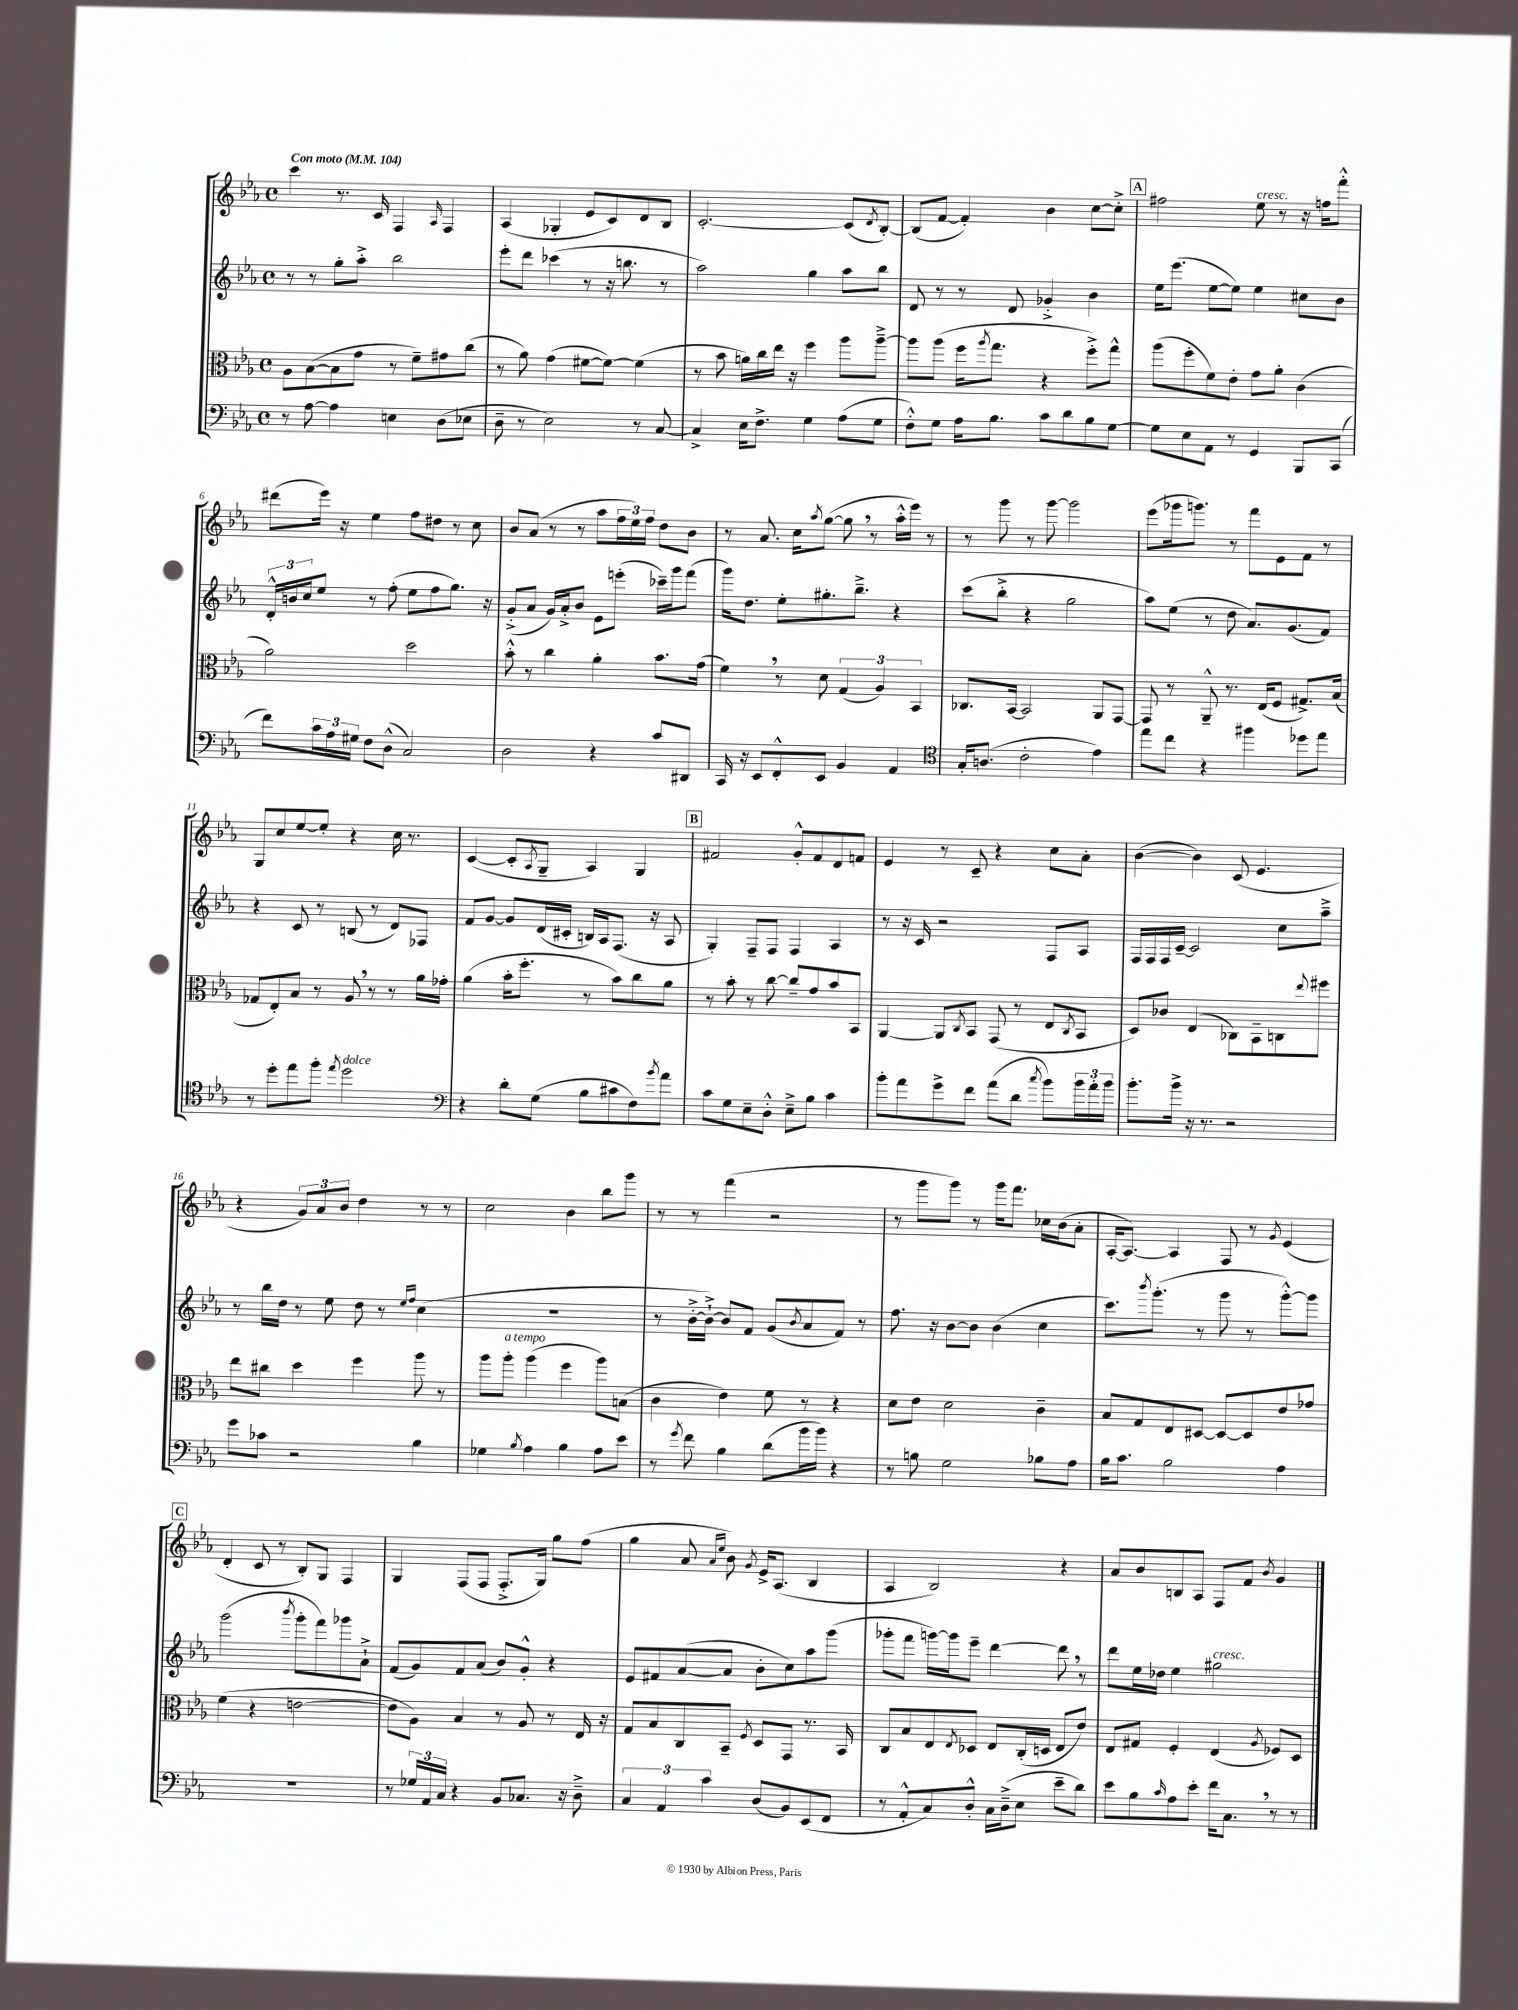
<<
\new StaffGroup <<
\new Staff = "s0" {
    \clef treble \key ees \major \defaultTimeSignature \time 4/4 \tempo "Con moto" 4 = 104
    c'''4 r8. c'16 f4 \grace { aes16 } f4 |
    aes4( ges4-. ees'8 c'8) d'8 bes8 |
    c'2.~-. c'8( \acciaccatura { d'8 } bes8~-.) |
    bes8( f'8~ f'4-.) bes'4 c''8~ c''8-.-> |
    \mark \markup { \box "A" } fis''2 ees''8^\markup { \italic "cresc." } r8 r16 f''16 f'''8-.-^ |
    dis'''8( ees'''16) r16 ees''4 f''8 dis''8 r8 c''8 |
    bes'8 aes'8( r8 r8 aes''8 \tuplet 3/2 { f''16 ees''16) f''16 } d''8 bes'8 |
    r8 aes'8. c''16 \acciaccatura { aes''8 } g''8~( g''8 \breathe r8 aes''16-.-^ ees'''16) r8 |
    r8 g'''8 r8 g'''8~ g'''2 |
    ees'''8( ges'''16 g'''8.) r8 f'''8 ees'8 f'8 r8 |
    g8 c''8 ees''8~ ees''8-. r4 c''16 r8. |
    c'4~( c'8-. \acciaccatura { aes8 } g8-- aes4) g4 |
    \mark \markup { \box "B" } fis'2 g'8-.-^ fis'8 d'8 f'8 |
    ees'4 r8 c'8-- r4 c''8 aes'8-. |
    bes'4~( bes'4) c'8( ees'4. |
    r4 \tuplet 3/2 { g'8) aes'8 bes'8 } d''4 r8 r8 |
    c''2 bes'4 bes''8 g'''8 |
    r8 r8 f'''4( r2 |
    r8 g'''8 g'''8) r8 g'''16 f'''8. ces''16 bes'16( aes'8-. |
    aes16~-. aes8.~) aes4 f8 r8 \acciaccatura { g'8 } ees'4( |
    \mark \markup { \box "C" } d'4-. c'8 r8 bes8-.) g8 f4 |
    g4 f8( f8 f8.-.-> g16) g''8 f''8( |
    g''4 aes'8 \grace { aes'16 ees''16 } bes'8) \acciaccatura { g'8 } ees'16-> aes8.( bes4 |
    aes4 bes2) r4 |
    aes'8 bes'8 b8 aes8 f8 f'8 \acciaccatura { bes'8 } g'4 \bar "|." |
}
\new Staff = "s1" {
    \clef treble \key ees \major \defaultTimeSignature \time 4/4
    r8 r8 g''8-. aes''8-.-> bes''2 |
    ees'''8-. d'''8 ces'''4( r8 r16 b''8. r8 |
    aes''2) g''4 aes''8 bes''8 |
    d'8 r8 r8 d'8 ges'4-.-> bes'4 |
    \mark \markup { \box "A" } ees''16 ees'''8.( ees''8~ ees''8) ees''4 cis''8 bes'8 |
    \tuplet 3/2 { d'16-.-^ b'16 c''16 } ees''8 r8 f''8-.( ees''8 f''8 g''8.) r16 |
    g'8-.->( aes'8 g'16) aes'16-.-> bes'8 ees'8 e'''8-.( ces'''16--) g'''16 f'''8( |
    g'''16) d''8. ees''8-. gis''8.-. bes''8.---> r4 |
    c'''8( bes''8-.-> r4 g''2 |
    aes''8) ees''8( r8 d''8 aes'8.) g'8.( f'8) |
    r4 c'8 r8 b8( r8 d'8) fes8 |
    f'8 g'8~ g'8 d'16( cis'16-. b16) aes16 f8.( r16 aes8 |
    \mark \markup { \box "B" } g4-.) f8-- f8 f4 aes4 |
    r8 r16 c'16 r2 f8 aes8 |
    f16 f16 f16 c'16~-- c'2 c''8 aes''8---> |
    r8 bes''16 d''16 r8 ees''8 d''8 r8 \grace { ees''16 f''16 } c''4( |
    R1 |
    r8 bes'16~-.-> bes'16~-!->) bes'8 f'8 g'8( \acciaccatura { bes'8 } aes'8 f'8) r8 |
    f''8. r16 bes'8~ bes'8 bes'4( c''4 |
    c'''8.) \acciaccatura { bes'''8 } g'''8.-.( r8 g'''8 r8 g'''8~-.-^) g'''8 |
    \mark \markup { \box "C" } g'''2( \acciaccatura { bes'''8 } g'''8-. f'''8) ges'''8 aes'8-!-> |
    f'8( g'8) f'8 aes'8( bes'8) g'8-.-^ r4 |
    ees'8 fis'8 aes'8~( aes'8 bes'8-. c''8) aes''8 g'''8( |
    ges'''8-. f'''8 g'''16~) g'''16 ees'''8-- d'''4~ d'''8 \breathe r8 |
    d'''8 ees''16 des''16 ees''4 gis''2^\markup { \italic "cresc." } \bar "|." |
}
\new Staff = "s2" {
    \clef alto \key ees \major \defaultTimeSignature \time 4/4
    aes8 bes8~( bes8 g'8 r8 f'8--) gis'8 c''8( |
    r8 aes'8) g'4( fis'8~ fis'8~) fis'4( |
    r8 bes'8 a'16) c''16 ees''16 r16 f''4 aes''8 aes''8~---> |
    aes''8 aes''8( f''16 \acciaccatura { aes''8 } g''8. r4 f''8-.->) g''8-^ |
    \mark \markup { \box "A" } aes''8( f''8-. f'8) ees'8-. g'8 aes'8-. c'4( |
    aes'2) d''2 |
    bes'8-.-^ r8 c''4 aes'4-. bes'8. g'16( |
    f'4) \breathe r8 d'8 \tuplet 3/2 { g4( aes4) bes,4 } |
    ces8. bes,16~ bes,2 aes,8 g,8~ |
    g,8 r8 aes,8---^ r8. ees16( f8 gis8.->) bes16( |
    ges8 ees8-.) bes8 r8 aes8 \breathe r8 r8 aes'16 ges'16-. |
    aes'4( bes'16-. f''8.-. r8 bes'8) c''8 aes'8 |
    \mark \markup { \box "B" } r8 bes'8-. r8 c''8~ c''8-- g'8 bes'8 bes,8 |
    aes,4~ aes,8 \acciaccatura { c8 } bes,8 g,8( r8 ees8 \acciaccatura { c8 } bes,8 |
    d8) ces'8 ees4( ces8) bes,8-- c8 \appoggiatura { ees''8 } fis''8 |
    ees''8 cis''8 d''4 f''4 aes''8 r8 |
    aes''8 aes''8-.^\markup { \italic "a tempo" } aes''4( f''4 aes''8) b8( |
    c'4 ees'4) f'8 r8 r4 |
    d'8 ees'8 d'2 c'4-- |
    bes8 g8 ees8 dis8~ dis8~ dis8 ees'8 ges'8 |
    \mark \markup { \box "C" } f'4( r4 e'2~ |
    e'8 aes8) bes4 r8 aes8 r8 ees16 r16 |
    g8 bes8 c8 bes,8-- \acciaccatura { f8 } d8 g,8 r8. bes,16 |
    c8 bes8 ees8 \acciaccatura { ees8 } des8 ees8 c16-.( d16 ees8 ees'8) |
    ees8 gis8 f4-. ees4( \acciaccatura { aes8 } fes8) d8 \bar "|." |
}
\new Staff = "s3" {
    \clef bass \key ees \major \defaultTimeSignature \time 4/4
    r8 aes8~ aes4 e4 d8( ees8 |
    d8-- r8 ees2) r8 c8~ |
    c4-> ees16 f8.-> g4 aes8( g8 |
    f8-.-^) g8 aes16 bes8. c'8 d'8 bes8 g8~ |
    \mark \markup { \box "A" } g8 ees8 aes,8 r8 g,4 bes,,8 c,8( |
    f'8) \tuplet 3/2 { c'16 aes16 gis16 } f8 d8-^( c2) |
    d2 r4 c'8 dis,8 |
    c,16 r16 ees,8 f,8-.-^ ees,8 bes,4 aes,4 |
    \clef tenor g16-. a8.( c'2-. ees'4) |
    ees''8 c''8 r4 fis''4 des''8 ees''8 |
    r8 d''8-. ees''8 f''8-. \acciaccatura { ees''8 } d''2^\markup { \italic "dolce" } |
    \clef bass r4 d'8-. g8( bes8 cis'8 f8) \acciaccatura { bes'8 } aes'8 |
    \mark \markup { \box "B" } c'8 g8 ees8-- d8-.-^ ees8---> bes8 c'4 |
    bes'8-. aes'8 g'8-> f'8 aes'8( d'8 \acciaccatura { c''8 } bes'8) \tuplet 3/2 { bes'16 aes'16-. bes'16 } |
    bes'8.-. bes'16-> r16 r8. r2 |
    g'8 ces'8 r2 bes4 |
    ges4 \acciaccatura { bes8 } aes4 bes4 aes8 ees'8 |
    r8 \acciaccatura { g'8 } f'8 bes4 d'8( bes'16 bes'16) r4 |
    r8 b8 g2 bes8 aes8 |
    bes16 c'8. bes2 aes4 |
    \mark \markup { \box "C" } R1 |
    r8 \tuplet 3/2 { ges16 aes,16 c16 } r4 bes,8 ces8. r16 d8---> |
    \tuplet 3/2 { c4 aes,4 c'4 } d8( bes,8) ees,8( f,8 |
    r8 aes,8-.-^ c8) d8-.-^ c16 d16--->( ees8 ees'8-- d'8) |
    ees'8 bes8 \grace { c'16 } aes8 ees'8-. f'16 c8. \breathe r8 r8 \bar "|." |
}
>>
>>
